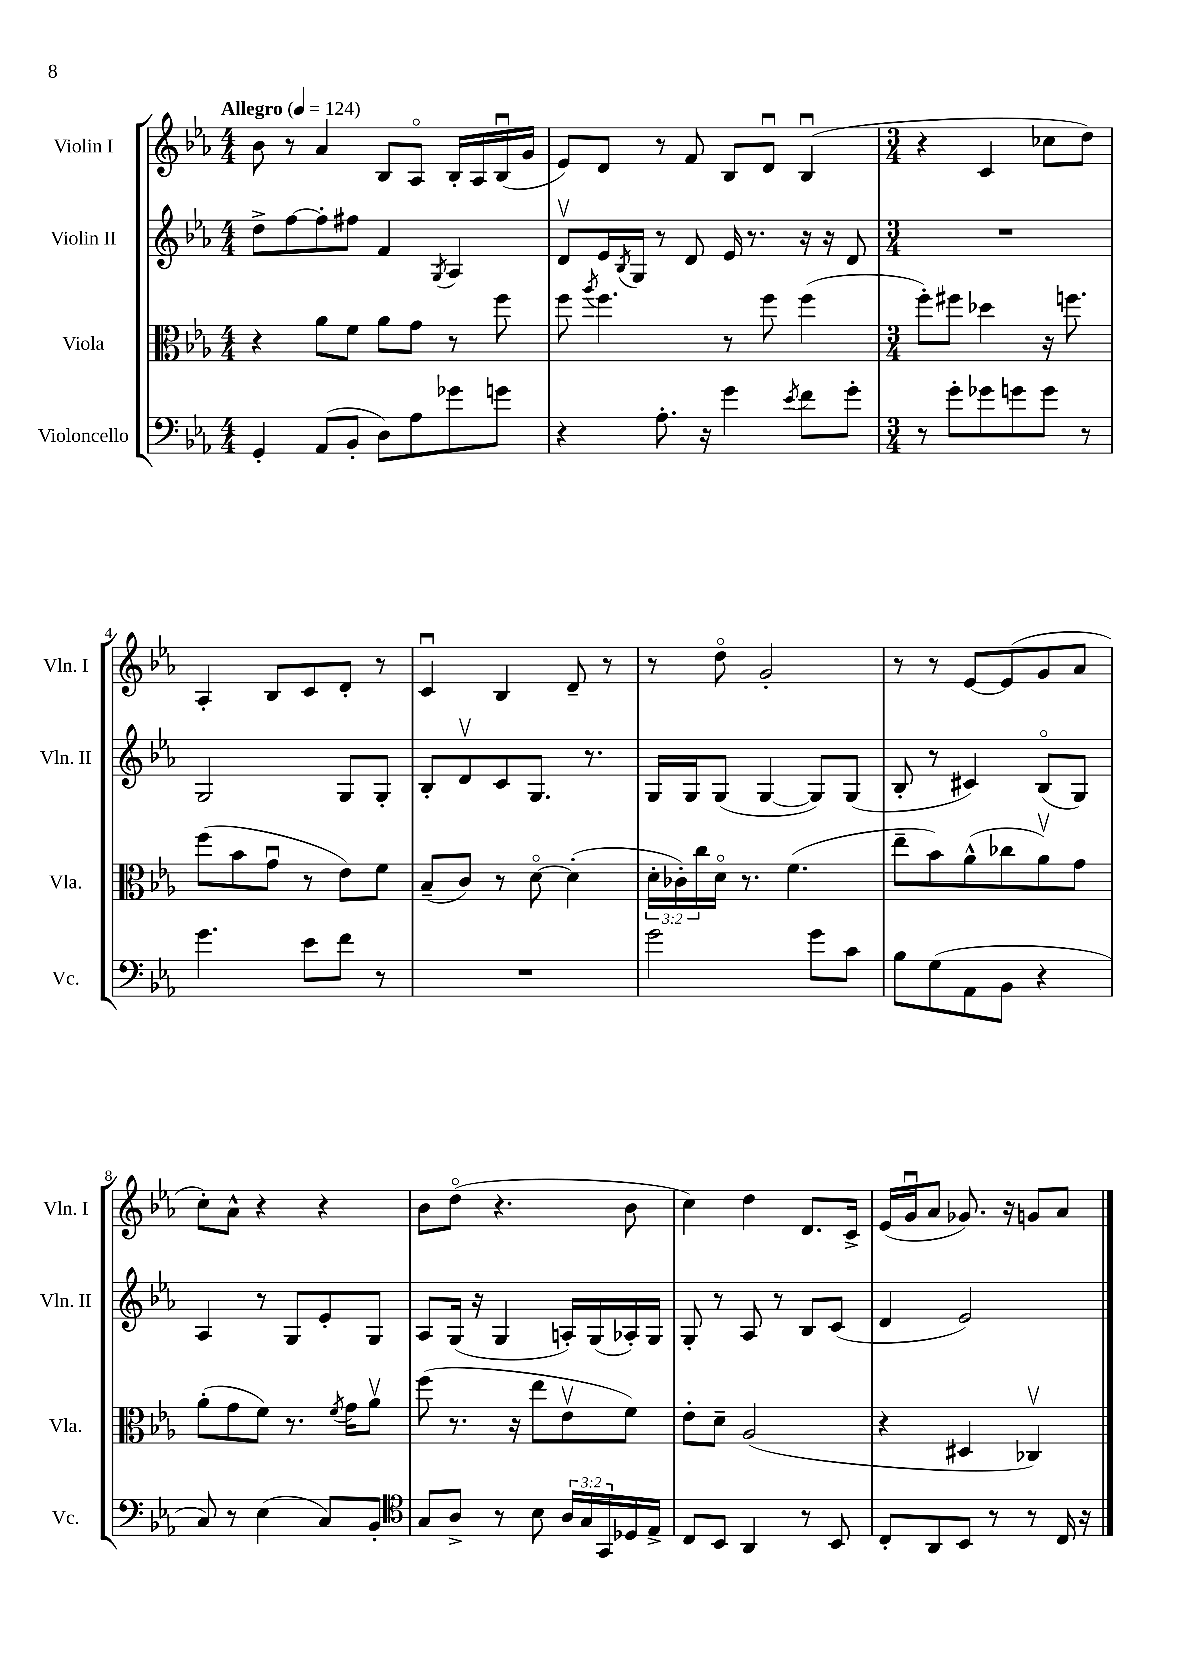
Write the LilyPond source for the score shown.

<<
\new StaffGroup <<
\new Staff = "s0" \with { instrumentName = "Violin I" shortInstrumentName = "Vln. I" } {
    \clef treble \key ees \major \numericTimeSignature \time 4/4 \tempo "Allegro" 4 = 124
    bes'8 r8 aes'4 bes8 aes8\flageolet bes16-. aes16 bes16\downbow( g'16 |
    ees'8) d'8 r8 f'8 bes8 d'8\downbow bes4\downbow( |
    \numericTimeSignature \time 3/4 r4 c'4 ces''8 d''8) |
    aes4-. bes8 c'8 d'8-. r8 |
    c'4\downbow bes4 d'8-- r8 |
    r8 d''8\flageolet g'2-. |
    r8 r8 ees'8~ ees'8( g'8 aes'8 |
    c''8-.) aes'8-^ r4 r4 |
    bes'8 d''8\flageolet( r4. bes'8 |
    c''4) d''4 d'8. c'16-> |
    ees'16( g'16\downbow aes'8 ges'8.) r16 g'8 aes'8 \bar "|." |
}
\new Staff = "s1" \with { instrumentName = "Violin II" shortInstrumentName = "Vln. II" } {
    \clef treble \key ees \major \numericTimeSignature \time 4/4
    d''8-> f''8~ f''8-. fis''8 f'4 \acciaccatura { g8 } aes4 |
    d'8\upbow ees'16 \acciaccatura { bes8 } g16 r8 d'8 ees'16 r8. r16 r16 d'8 |
    \numericTimeSignature \time 3/4 R2. |
    g2 g8 g8-. |
    bes8-. d'8\upbow c'8 g8. r8. |
    g16 g16 g8( g4~ g8) g8( |
    bes8-. r8 cis'4) bes8\flageolet( g8) |
    aes4 r8 g8 ees'8-. g8 |
    aes8 g16( r16 g4 a16-.) g16( aes16-.) g16 |
    g8-. r8 aes8 r8 bes8 c'8( |
    d'4 ees'2) \bar "|." |
}
\new Staff = "s2" \with { instrumentName = "Viola" shortInstrumentName = "Vla." } {
    \clef alto \key ees \major \numericTimeSignature \time 4/4 \override Staff.TupletNumber.text = #tuplet-number::calc-fraction-text
    r4 aes'8 f'8 aes'8 g'8 r8 f''8 |
    f''8 \acciaccatura { aes''8 } f''4. r8 f''8 f''4( |
    \numericTimeSignature \time 3/4 f''8-.) fis''8 des''4 r16 f''8. |
    f''8( bes'8 g'8\downbow r8 ees'8) f'8 |
    bes8--( c'8) r8 d'8~\flageolet d'4-.( |
    \tuplet 3/2 { d'16-. ces'16-.) c''16 } d'16\flageolet r8. f'4.( |
    ees''8-- bes'8) aes'8-^( ces''8 aes'8\upbow) g'8 |
    aes'8-.( g'8 f'8) r8. \acciaccatura { f'8 } g'16 aes'8\upbow |
    f''8( r8. r16 ees''8 ees'8\upbow f'8) |
    ees'8-. d'8-- aes2( |
    r4 dis4 ces4\upbow) \bar "|." |
}
\new Staff = "s3" \with { instrumentName = "Violoncello" shortInstrumentName = "Vc." } {
    \clef bass \key ees \major \numericTimeSignature \time 4/4 \override Staff.TupletNumber.text = #tuplet-number::calc-fraction-text
    g,4-. aes,8( bes,8-. d8) aes8 ges'8 g'8 |
    r4 aes8.-. r16 g'4 \acciaccatura { ees'8 } f'8 g'8-. |
    \numericTimeSignature \time 3/4 r8 g'8-. ges'8 g'8 g'8 r8 |
    g'4. ees'8 f'8 r8 |
    R2. |
    g'2 g'8 c'8 |
    bes8 g8( aes,8 bes,8 r4 |
    c8) r8 ees4( c8) bes,8-. |
    \clef tenor g8 aes8-> r8 bes8 \tuplet 3/2 { aes16 g16 g,16 } des16 ees16-> |
    c8 bes,8 aes,4 r8 bes,8 |
    c8-. aes,8 bes,8 r8 r8 c16 r16 \bar "|." |
}
>>
>>
